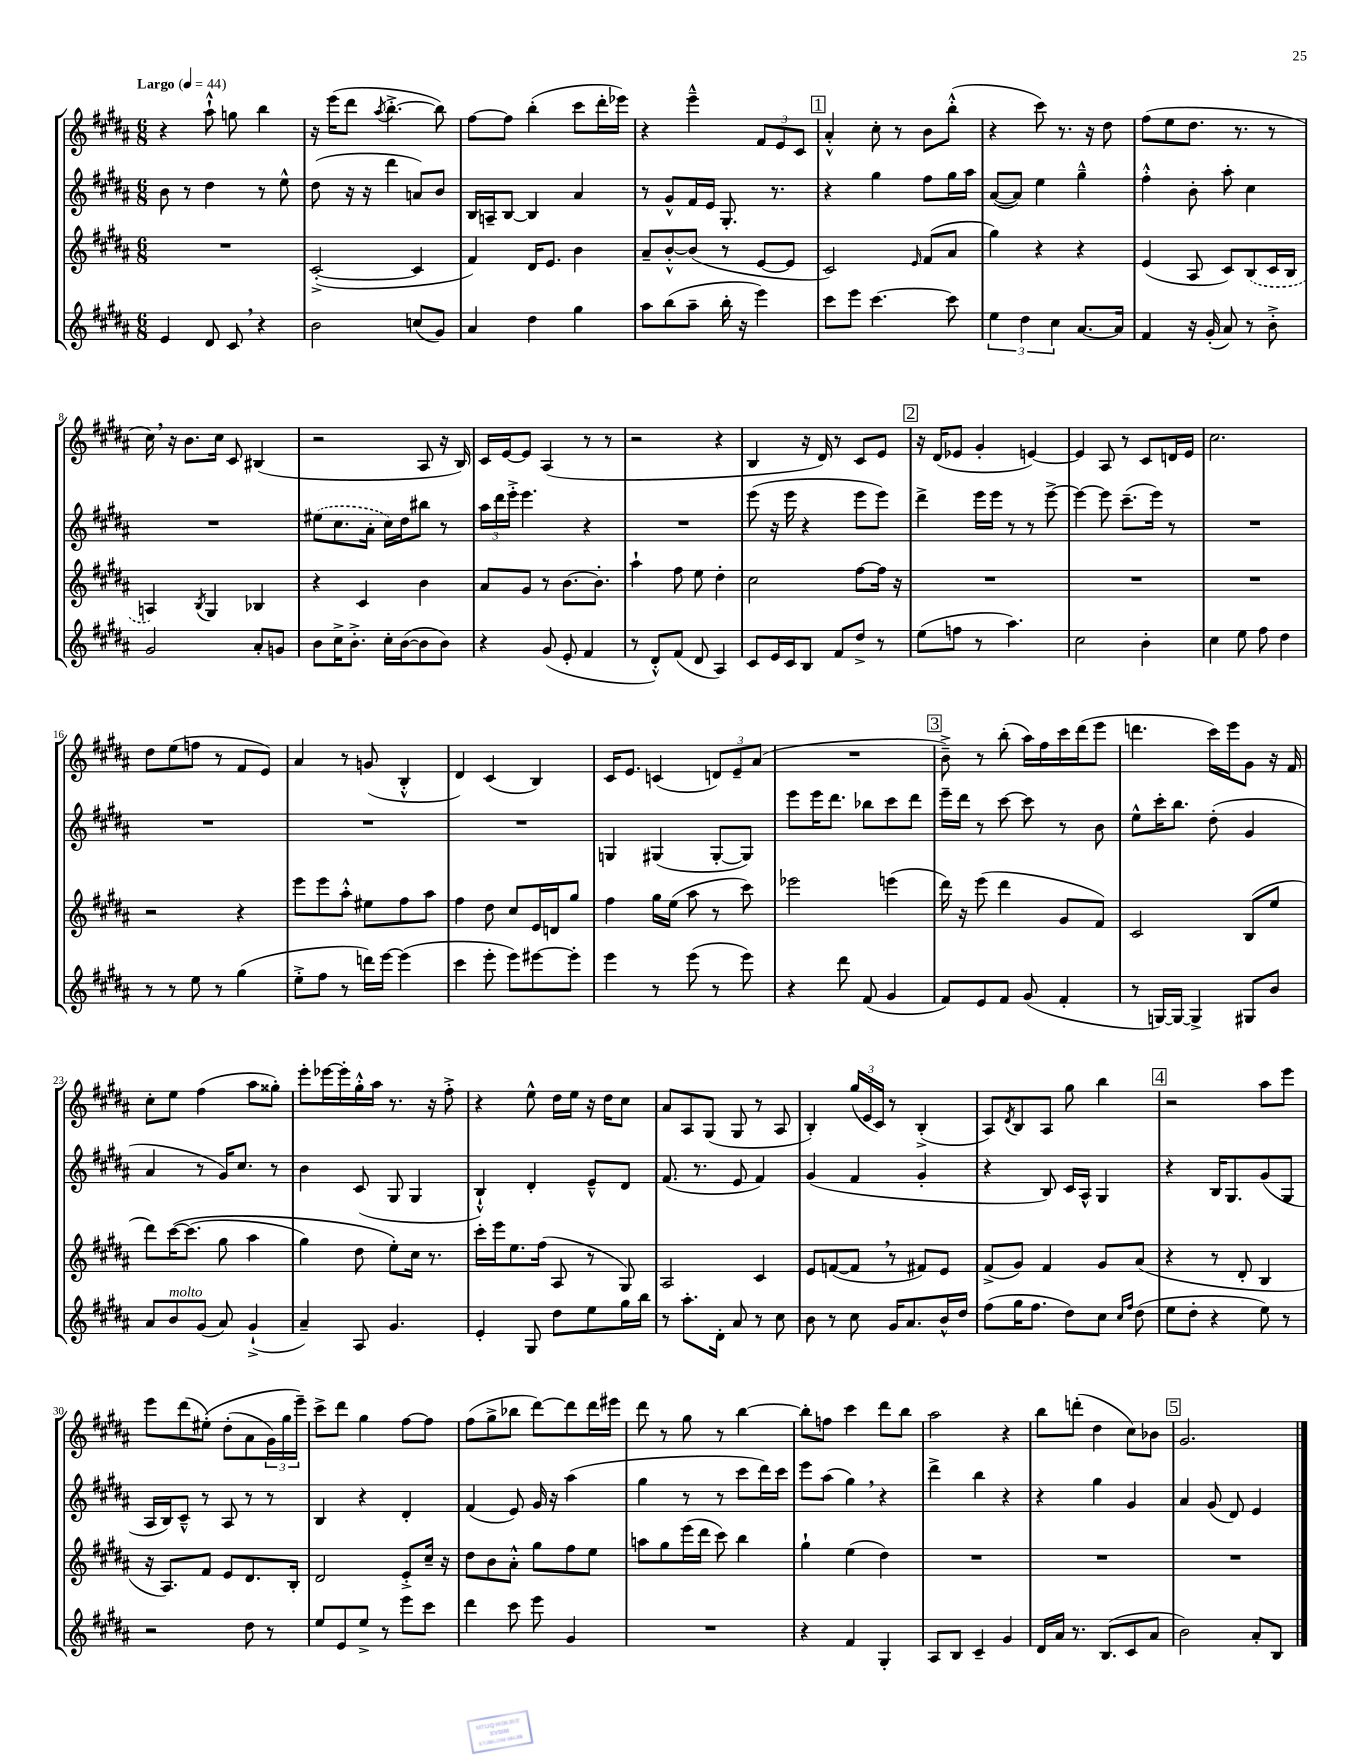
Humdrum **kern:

**kern	**kern	**kern	**kern
*part4	*part3	*part2	*part1
*staff4	*staff3	*staff2	*staff1
*clefG2	*clefG2	*clefG2	*clefG2
*k[f#c#g#d#a#]	*k[f#c#g#d#a#]	*k[f#c#g#d#a#]	*k[f#c#g#d#a#]
*M6/8	*M6/8	*M6/8	*M6/8
*MM44	*MM44	*MM44	*MM44
=1	=1	=1	=1
!	!	!	!LO:TX:a:B:t=Largo
4e/	2.r	8b\	4r
.	.	8r	.
8d#/	.	4dd#\	8aa#`^^\
8c#,/	.	.	8ggn\
4r	.	8r	4bb\
.	.	8ee^^\	.
=2	=2	=2	=2
2b\	([2c#'^/	(8dd#\	16r
.	.	.	(16eee\KL
.	.	16r	8ddd#\J
.	.	16r	.
.	.	.	8qaa#/
.	.	4ddd#\	[4.bb'^\
(8ccn/L	4c#/]	8an/L)	.
8g#/J)	.	8b/J	8bb\])
=3	=3	=3	=3
4a#/	4f#/)	16B/LL	[8ff#\L
.	.	16An~/J	.
.	.	[8B/J	8ff#\J]
4dd#\	16d#/KL	4B/]	(4bb'\
.	8.e/J	.	.
4gg#\	4b\	4a#/	8ccc#\L
.	.	.	16ddd#'\L
.	.	.	16eee-X\JJ)
=4	=4	=4	=4
8aa#\L	8a#~/L	8r	4r
(8bb\	[8b'^^/	8g#^^/L	.
8aa#~\J	(8b/J]	16f#/L	4eee~^^\
.	.	16e/JJ	.
16bb'\	8r	8.G#'/	.
16r	.	.	.
4eee\)	[8e/L	.	12f#/L
.	.	8.r	.
.	.	.	12e/
.	8e/J]	.	.
.	.	.	12c#/J
!!LO:REH:place=s1:t=1
=5	=5	=5	=5
8ccc#\L	2c#/)	4r	4a#'^^/
8eee\J	.	.	.
[4.ccc#\	.	4gg#\	8cc#'\
.	.	.	8r
.	16qqe/	.	.
.	(8f#/L	8ff#\L	8b\L
8ccc#\]	8a#/J	16gg#\L	(8bb'^^\J
.	.	16aa#\JJ	.
=6	=6	=6	=6
6ee\	4gg#\)	([8a#/L	4r
.	.	8a#/J])	.
6dd#\	.	.	.
.	4r	4ee\	8ccc#\)
6cc#\	.	.	.
.	.	.	8.r
[8.a#/L	4r	4gg#~^^\	.
.	.	.	16r
.	.	.	8dd#\
16a#/Jk]	.	.	.
=7	=7	=7	=7
4f#/	(4e/	4ff#'^^\	(8ff#\L
.	.	.	8ee\
16r	8A#/	8b'\	8.dd#\J
(16g#'/	.	.	.
8a#/)	8c#/L)	8aa#'\	.
.	.	.	8.r
8r	(8B/	4cc#\	.
8b'^\	16c#/L	.	8r
.	16B/JJ	.	.
!!LO:LB:g=z
=8	=8	=8	=8
2g#/	4An/)	2.r	16cc#,\)
.	.	.	16r
.	.	.	8.b\L
.	8qB/	.	.
.	4G#/	.	.
.	.	.	16cc#\Jk
.	.	.	8c#/
8a#'/L	4B-X/	.	(4B#X/
8gn/J	.	.	.
=9	=9	=9	=9
8b\L	4r	(8ee#X\L	2r
16cc#^\K	.	8.cc#\	.
8.b'^\J	.	.	.
.	4c#/	.	.
.	.	16a#'\Jk	.
16cc#'\LL	.	16cc#\LL)	.
([16b\J	.	16dd#\J	.
8b\]	4b\	8bb#X\J	8A#/
8b\J)	.	8r	16r
.	.	.	16B/)
=10	=10	=10	=10
4r	8a#/L	24aa#\LL	16c#/LL
.	.	24ddd#\	.
.	.	.	[16e/J
.	.	24eee'^\JJ	.
.	8g#/J	4.eee\	8e/J]
(8g#/	8r	.	(4A#/
8e'/	[8.b\L	.	.
4f#/	.	4r	8r
.	8.b'\J]	.	.
.	.	.	8r
=11	=11	=11	=11
8r	4aa#`\	2.r	2r
8d#'^^/L)	.	.	.
(8f#/J	8ff#\	.	.
8d#/	8ee\	.	.
4A#/)	4dd#'\	.	4r
=12	=12	=12	=12
8c#/L	2cc#\	(8eee\	4B/
16e/L	.	16r	.
16c#/J	.	16eee\	.
8B/J	.	4r	16r
.	.	.	16d#/)
8f#/L	.	.	8r
8dd#^/J	[8ff#\L	8eee\L	8c#/L
8r	16ff#\Jk]	8eee\J)	8e/J
.	16r	.	.
!!LO:REH:place=s1:t=2
=13	=13	=13	=13
(8ee\L	2.r	4ddd#^\	16r
.	.	.	(16d#/KL
8ffn\J	.	.	8e-X/J
8r	.	16eee\LL	4g#'/
.	.	16eee\JJ	.
4.aa#\)	.	8r	.
.	.	8r	[4en/)
.	.	[8eee^\	.
=14	=14	=14	=14
2cc#\	2.r	4eee\_	4e/]
.	.	8eee\]	8A#/
.	.	(8.ccc#~\L	8r
4b'\	.	.	8c#/L
.	.	16eee\Jk)	.
.	.	8r	16dn/L
.	.	.	16e/JJ
=15	=15	=15	=15
4cc#\	2.r	2.r	2.cc#\
8ee\	.	.	.
8ff#\	.	.	.
4dd#\	.	.	.
!!LO:LB:g=z
=16	=16	=16	=16
8r	2r	2.r	8dd#\L
8r	.	.	(8ee\
8ee\	.	.	8ffn\J
8r	.	.	8r
(4gg#\	4r	.	8f#/L
.	.	.	8e/J)
=17	=17	=17	=17
8ee'^\L	8eee\L	2.r	4a#/
8ff#\J	8eee\	.	.
8r	8aa#'^^\J	.	8r
16dddn\LL)	8ee#X\L	.	(8gn/
[16eee\JJ	.	.	.
(4eee\]	8ff#\	.	4B'^^/
.	8aa#\J	.	.
=18	=18	=18	=18
4ccc#\	4ff#\	2.r	4d#/)
8eee'\	8dd#\	.	(4c#/
8eee\L)	8cc#/L	.	.
[8eee#X\	16e/L	.	4B/)
.	16dn/J	.	.
8eee#'\J]	8gg#/J	.	.
=19	=19	=19	=19
4eee\	4ff#\	4Gn/	16c#/KL
.	.	.	8.e/J
8r	16gg#\LL	(4G#X/	(4cn/
.	(16ee\JJ	.	.
(8eee\	8aa#\	.	.
8r	8r	[8G#'/L	12dn/L)
.	.	.	12e~/
8eee\)	8ccc#\)	8G#/J])	.
.	.	.	(12a#/J
=20	=20	=20	=20
4r	2eee-X\	8eee\L	2.r
.	.	16eee\K	.
.	.	8.ddd#\J	.
8ddd#\	.	.	.
(8f#/	.	8bb-X\L	.
4g#/	(4eeen\	8ccc#\	.
.	.	8ddd#\J	.
!!LO:REH:place=s1:t=3
=21	=21	=21	=21
8f#/L)	16ddd#\)	16eee~\LL	8b~^\)
.	16r	16ddd#\JJ	.
8e/	(8eee\	8r	8r
8f#/J	4ddd#\	[8ccc#\	(8bb'\
(8g#/	.	8ccc#\]	16aa#\LL)
.	.	.	16ff#\
4f#'/	8g#/L	8r	16ccc#\
.	.	.	(16ddd#\J
.	8f#/J)	8b\	8eee\J
=22	=22	=22	=22
8r	2c#/	8ee^^\L	4.dddn\
[16Gn/LL)	.	16ccc#'\K	.
16G/JJ_	.	8.bb\J	.
4G^/]	.	.	.
.	.	(8dd#'\	16ccc#\LL)
.	.	.	16eee\J
8G#X/L	(8B/L	4g#/	8g#\J
8b/J	8ee/J	.	16r
.	.	.	16f#/
!!LO:LB:g=z
=23	=23	=23	=23
8a#/L	8ddd#\L)	4a#/	8cc#'\L
!LO:TX:a:i:t=molto	!	!	!
8b/	([16ccc#\K	.	8ee\J
.	(8.ccc#\J]	.	.
(8g#/J	.	8r	(4ff#\
8a#/)	8gg#\	16g#/KL)	.
.	.	8.cc#/J	.
(4g#`^/	4aa#\	.	8aa#\L
.	.	8r	8gg##X'\J)
=24	=24	=24	=24
4a#~/)	4gg#\)	4b\	8eee'\L
.	.	.	[16eee-X\L
.	.	.	16eee-'\]
8A#/	8dd#\	(8c#/	16gg#'^^\
.	.	.	16aa#\JJ
4.g#/	8ee'\L)	8G#/	8.r
.	16cc#\Jk	4G#/	.
.	8.r	.	16r
.	.	.	8ff#'^\
=25	=25	=25	=25
4e'/	16ccc#'\LL	4B`^^/)	4r
.	16eee\J	.	.
.	8.ee\	.	.
8G#/	.	4d#'/	8ee^^\
.	(16ff#\Jk	.	.
8dd#\L	8A#/	.	16dd#\LL
.	.	.	16ee\JJ
8ee\	8r	8e~^^/L	16r
.	.	.	16dd#\KL
16gg#\L	8G#/)	8d#/J	8cc#\J
16bb\JJ	.	.	.
=26	=26	=26	=26
8r	2A#/	(8.f#/	8a#/L
8.aa#'\L	.	.	8A#/
.	.	8.r	.
.	.	.	(8G#/J
16d#'\Jk	.	.	.
8a#/	.	8e/	8G#/
8r	4c#/	4f#/)	8r
8cc#\	.	.	8A#/
=27	=27	=27	=27
8b\	8e/L	(4g#/	4B'/)
8r	([8fn/	.	.
8cc#\	8f,/J]	4f#/	(24gg#/LL
.	.	.	24e/
.	.	.	24c#/JJ)
16g#/KL	8r	.	8r
8.a#/	.	.	.
.	8f#X/L)	4g#'/	(4B'^/
16b^^/L	8e/J	.	.
16dd#/JJ	.	.	.
=28	=28	=28	=28
(8ff#\L	(8f#^/L	4r	8A#/L)
.	.	.	8qd#/
16gg#\K	8g#/J)	.	8B/
8.ff#\J	.	.	.
.	4f#/	8B/)	8A#/J
8dd#\L)	.	16c#/LL	8gg#\
.	.	16A#^^/JJ	.
8cc#\J	8g#/L	4G#/	4bb\
16qqcc#/LL	.	.	.
16qqff#/JJ	.	.	.
(8dd#\	(8a#/J	.	.
!!LO:REH:place=s1:t=4
=29	=29	=29	=29
8ee\L	4r	4r	2r
8dd#'\J	.	.	.
4r	8r	16B/KL	.
.	.	8.G#/	.
.	8d#'/	.	.
8ee\)	4B/	(8g#/	8aa#\L
8r	.	8G#/J	8eee\J
!!LO:LB:g=z
=30	=30	=30	=30
2r	16r	16A#/LL	8eee\L
.	8.A#/L)	16B/J)	.
.	.	8c#~^^/J	(8ddd#\
.	8f#/J	8r	(8ee#X'\J)
.	8e/L	8A#/	(8dd#'\L
8dd#\	8.d#/	8r	8a#\
8r	.	8r	24g#\L)
.	.	.	24gg#\
.	16B'/Jk	.	.
.	.	.	24eee~\JJ)
=31	=31	=31	=31
8ee/L	2d#/	4B/	8ccc#^\L
8e/	.	.	8ddd#\J
8ee^/J	.	4r	4gg#\
8r	.	.	.
8eee\L	8e'^/L	4d#'/	[8ff#\L
8ccc#\J	16cc#~/Jk	.	8ff#\J]
.	16r	.	.
=32	=32	=32	=32
4ddd#\	8dd#\L	(4f#/	(8ff#\L
.	8b\	.	8gg#^\
8ccc#\	8a#'^^\J	8e/)	8bb-X\J
8eee\	8gg#\L	16g#/	[8ddd#\L)
.	.	16r	.
4g#/	8ff#\	(4aa#\	8ddd#\]
.	8ee\J	.	16ddd#\L
.	.	.	16eee#X\JJ
=33	=33	=33	=33
2.r	8aan\L	4gg#\	8ddd#\
.	8gg#\	.	8r
.	(16eee\L	8r	8gg#\
.	16ddd#\JJ	.	.
.	8ccc#\)	8r	8r
.	4bb\	8ccc#\L	[4bb\
.	.	16ddd#\L)	.
.	.	16ccc#\JJ	.
=34	=34	=34	=34
4r	4gg#`\	8eee\L	8bb'\L]
.	.	(8aa#\J	8ffn\J
4f#/	(4ee\	4gg#,\)	4ccc#\
4G#'/	4dd#\)	4r	8ddd#\L
.	.	.	8bb\J
=35	=35	=35	=35
8A#/L	2.r	4ddd#^\	2aa#\
8B/J	.	.	.
4c#~/	.	4bb\	.
4g#/	.	4r	4r
=36	=36	=36	=36
16d#/LL	2.r	4r	8bb\L
16a#/JJ	.	.	.
8.r	.	.	(8dddn'\J
.	.	4gg#\	4dd#\
(8.B/L	.	.	.
8c#/	.	4g#/	8cc#\L)
8a#/J	.	.	8b-X\J
!!LO:REH:place=s1:t=5
=37	=37	=37	=37
2b\)	2.r	4a#/	2.g#/
.	.	(8g#/	.
.	.	8d#/)	.
8a#'/L	.	4e/	.
8B/J	.	.	.
==	==	==	==
*-	*-	*-	*-
